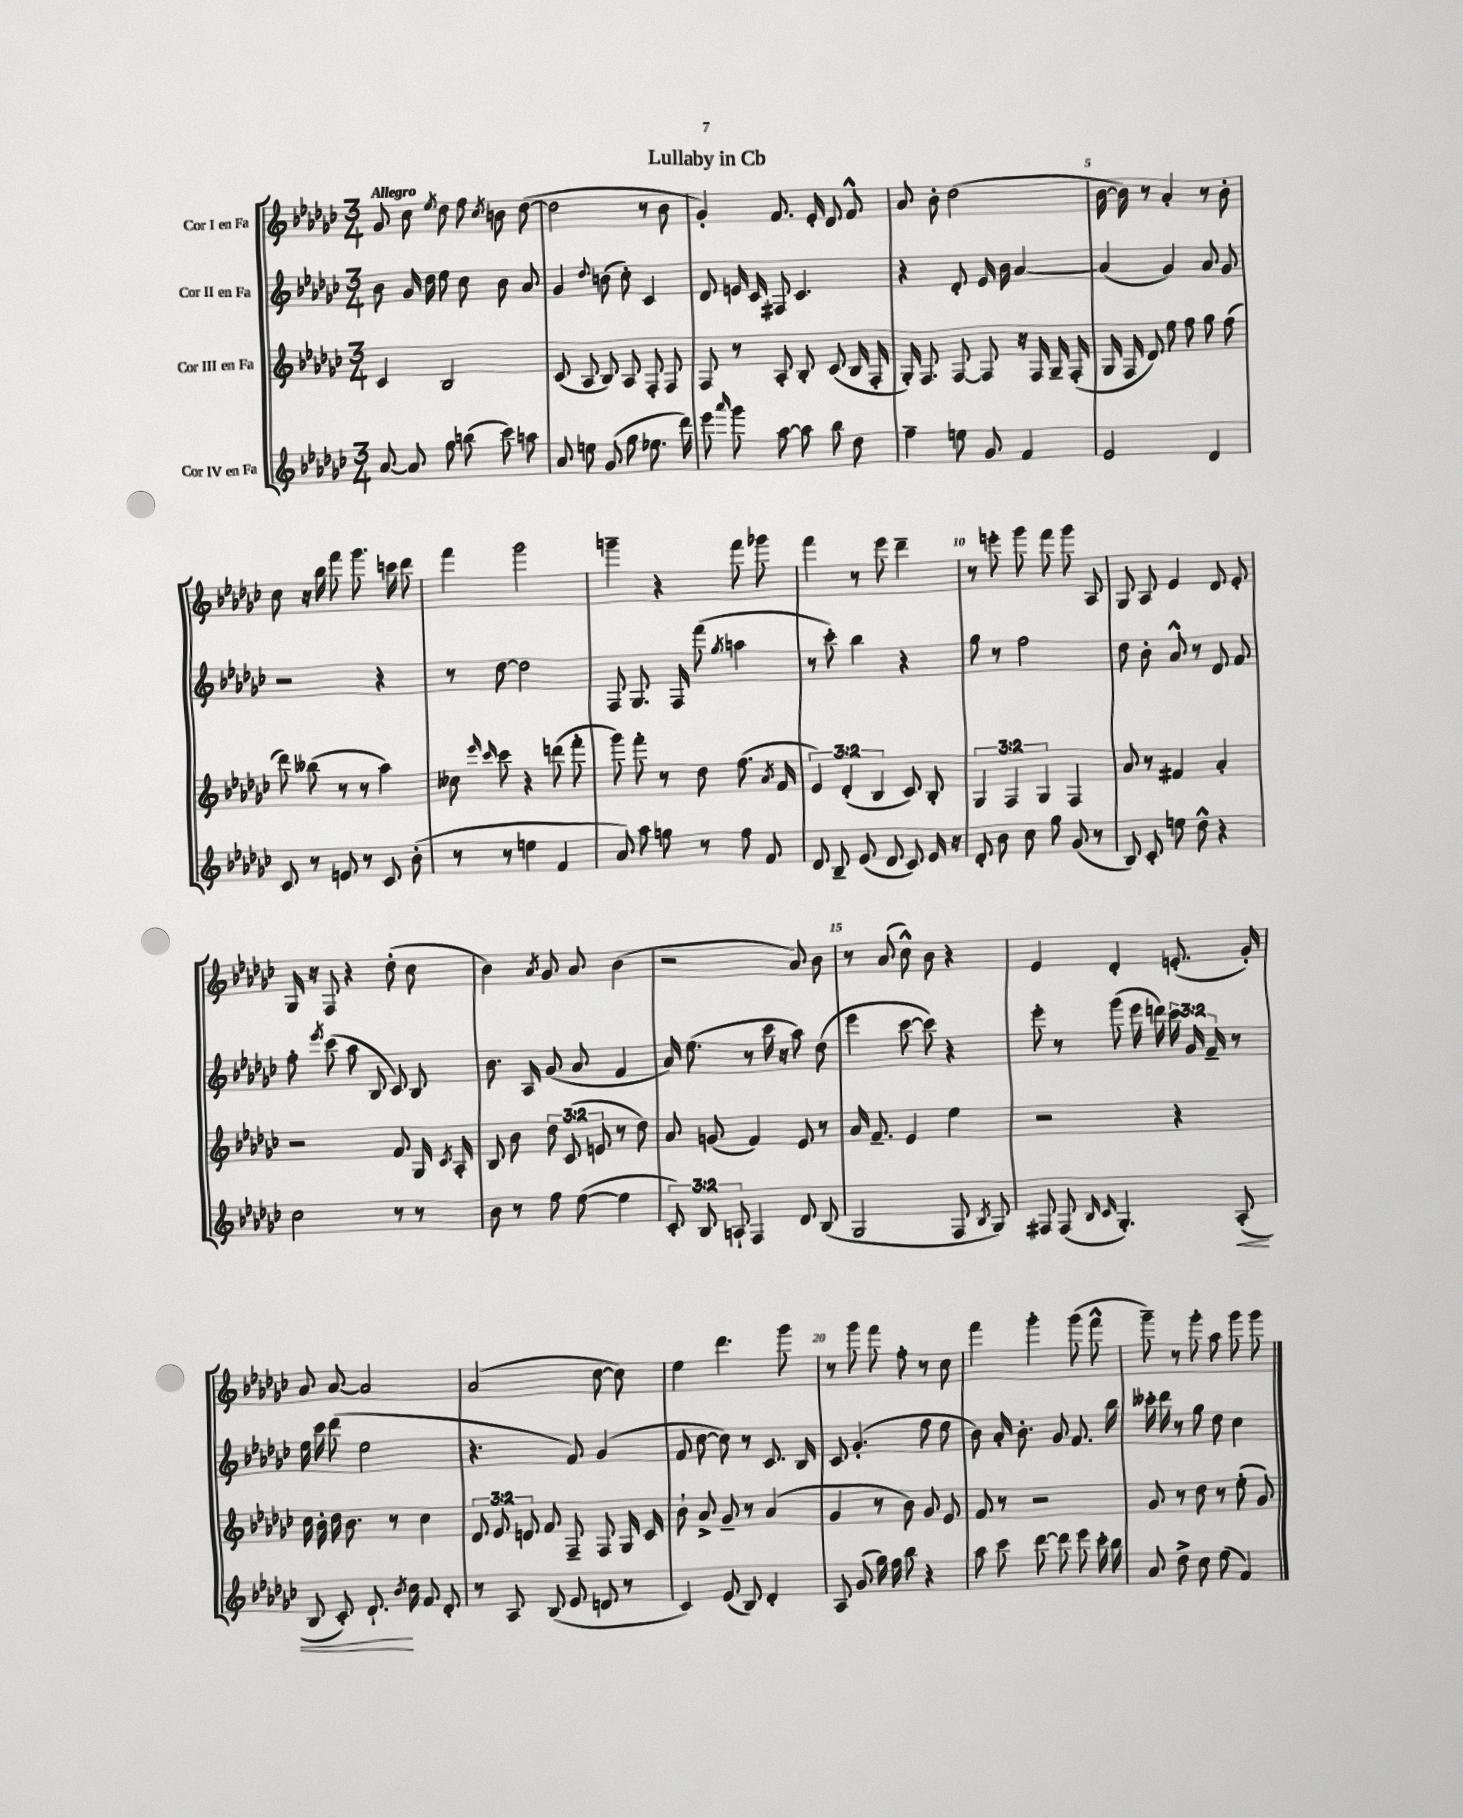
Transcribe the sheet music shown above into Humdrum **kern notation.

**kern	**dynam	**kern	**kern	**kern
*part4	*part4	*part3	*part2	*part1
*staff4	*staff4	*staff3	*staff2	*staff1
*I"Cor IV en Fa	*	*I"Cor III en Fa	*I"Cor II en Fa	*I"Cor I en Fa
*clefG2	*	*clefG2	*clefG2	*clefG2
*k[b-e-a-d-g-c-]	*	*k[b-e-a-d-g-c-]	*k[b-e-a-d-g-c-]	*k[b-e-a-d-g-c-]
*M3/4	*	*M3/4	*M3/4	*M3/4
=1	=1	=1	=1	=1
!	!	!	!	!LO:TX:a:B:t=Allegro
[8a-/	.	4c-/	8b-\	8g-/
8a-/]	.	.	16g-/	8cc-\
.	.	.	16dd-\	.
.	.	.	.	8qee-/
8gg-\	.	2B-/	8ee-\	8dd-\
(8bbn\	.	.	8cc-\	8ff\
.	.	.	.	8qcc-/
8ccc-\)	.	.	8b-\	8bn\
8aan\	.	.	8a-/	([8dd-\
=2	=2	=2	=2	=2
8a-/	.	(8c-/	4g-/	2dd-\]
8een\	.	8A-/	.	.
.	.	.	8qqdd-/	.
(8g-/	.	8B-/)	(8bn\	.
8gg-\	.	8A-/	8cc-'\)	.
8.ee-X\	.	8F'/	4c-/	8r
.	.	8F/	.	8b-\
16ddd-\)	.	.	.	.
=3	=3	=3	=3	=3
8eee-\	.	8F/	8d-/	4g-'/)
16qqaaa-/	.	.	.	.
8ggg-\	.	8r	16en/	.
.	.	.	16c-/	.
[8aa-\	.	8A-'/	8F#X/	8.f/
8aa-\]	.	8B-'/	4.c-/	.
.	.	.	.	16e-'/
8bb-\	.	(8c-/	.	8d-/
8dd-\	.	16B-/	.	8f^^/
.	.	16F'/	.	.
=4	=4	=4	=4	=4
4ff~\	.	16G-'/)	4r	8a-/
.	.	8.F/	.	.
.	.	.	.	8b-'\
8een\	.	[8F/	8d-'/	(2dd-\
8g-/	.	8F/]	16e-/	.
.	.	.	16b-\	.
4f/	.	16r	[4a-/	.
.	.	16F/	.	.
.	.	16G-~/	.	.
.	.	(16F'/	.	.
=5	=5	=5	=5	=5
2e-/	.	16G-/	(4a-/]	[16b-\
.	.	16F/	.	16b-\])
.	.	8d-/)	.	8r
.	.	8ee-\	4g-/)	4a-'/
.	.	8ff\	.	.
4d-/	.	8gg-\	8a-/	8r
.	.	(8ff\	8g-/	8b-'\
!!LO:LB:g=z
=6	=6	=6	=6	=6
8c-/	.	8ddd-\)	2r	8cc-\
8r	.	(8bb--X\	.	16r
.	.	.	.	16bb-\
8en/	.	8r	.	8fff\
8r	.	8r	.	8.ggg-\
8c-/	.	4aa-\)	4r	.
.	.	.	.	16cccn\
(8b-'\	.	.	.	8ddd-\
=7	=7	=7	=7	=7
8r	.	8cc--X\	8r	4fff\
.	.	16qqeee-/	.	.
.	.	16qqccc-/	.	.
8r	.	8ccc-\	[8dd-\	.
4een\	.	4r	2dd-\]	2ggg-\
4f/	.	(8dddn\	.	.
.	.	8fff'\	.	.
=8	=8	=8	=8	=8
8a-/)	.	8ggg-\)	8F/	4gggn~\
8aa-\	.	8fff'\	8.G-/	.
8ggn\	.	8r	.	4r
.	.	.	16F/	.
8r	.	8dd-\	(8fff\	.
.	.	.	8qgg-/	.
8ff\	.	(8.ff\	4aan\	8fff\
8f/	.	.	.	8ggg-X\
.	.	8qa-/	.	.
.	.	16f/	.	.
=9	=9	=9	=9	=9
8d-/	.	6e-/)	8r	4fff\
8B-~/	.	.	8ccc-'\)	.
.	.	(6d-'/	.	.
(8e-/	.	.	4bb-\	8r
.	.	6B-/	.	.
8d-/	.	.	.	8eee-\
8c-/)	.	8c-/)	4r	4ddd-~\
16e-/	.	8B-'/	.	.
16r	.	.	.	.
=10	=10	=10	=10	=10
8d-'/	.	6G-/	8gg-\	8r
8b-\	.	.	8r	8eeen'\
.	.	6F/	.	.
8cc-\	.	.	2ff\	8ggg-\
.	.	6G-/	.	.
8gg-\	.	.	.	8fff\
(8g-/	.	4F/	.	8ggg-\
8r	.	.	.	8A-/
=11	=11	=11	=11	=11
8B-/)	.	8a-/	8dd-\	8G-/
8c-'/	.	8r	8b-'\	8A-/
8een\	.	4f#X/	8a-^^/	4e-/
8dd-^^\	.	.	8r	.
4r	.	4a-'/	8d-/	8d-/
.	.	.	8f/	8e-'/
!!LO:LB:g=z
=12	=12	=12	=12	=12
2cc-\	.	2r	8ff'\	16G-/
.	.	.	.	16r
.	.	.	8qeee-/	.
.	.	.	(8ccc-\	8F/
.	.	.	8aa-\	4r
.	.	.	8B-/	.
8r	.	8f/	8c-/)	(8dd-'\
8r	.	16G-/	8B-/	8cc-\
.	.	8qc-/	.	.
.	.	16A-'/	.	.
=13	=13	=13	=13	=13
8b-\	.	8B-/	8.b-\	4b-\)
8r	.	8b-\	.	.
.	.	.	16A-/	.
.	.	.	.	8qa-/
8ff\	.	12dd-\	(8g-/	8g-/
.	.	(12c-/	.	.
([8ee-\	.	.	8a-/	8a-/
.	.	12en/	.	.
4ee-\]	.	8r	4f/	(4b-\
.	.	8dd-\)	.	.
=14	=14	=14	=14	=14
12c-'/)	.	8a-/	16a-/)	2r
.	.	.	(8.ee-\	.
12B-/	.	.	.	.
.	.	(8gn/	.	.
12An`/	.	.	.	.
4F/	.	4f/)	8r	.
.	.	.	16ccc-\	.
.	.	.	16r	.
8d-/	.	8e-/	8aa-\)	8a-/)
(8B-/	.	8r	(8dd-\	8b-\
=15	=15	=15	=15	=15
2G-/	.	16a-/	4eee-\	8r
.	.	8.f~/	.	.
.	.	.	.	(8a-/
.	.	4e-/	[8ccc-\	8cc-^^\)
.	.	.	8ccc-\])	8b-\
8F/	.	4ee-\	4r	4r
8qB-/	.	.	.	.
8G-/)	.	.	.	.
=16	=16	=16	=16	=16
8F#X/	.	2r	8eee-'\	4e-/
(8F#/	.	.	8r	.
16qqB-/	.	.	.	.
16qqc-/	.	.	.	.
4.G-'/)	.	.	(8ggg-\	4d-'/
.	.	.	16eee-\	.
.	.	.	16dddn\)	.
.	.	4r	24ccc-\	(8.en'/
.	.	.	24g-/	.
.	.	.	24f~/	.
!	!LO:HP:b	!	!	!
(8A-'/	<	.	8r	.
.	.	.	.	16g-'/)
!!LO:LB:g=z
=17	=17	=17	=17	=17
8B-/	.	16cc-\	16ee-\	8a-/
.	.	16b-'\	16ccc-\	.
8c-'/)	.	16dd-\	(8ddd-\	[8a-/
.	.	8.b-\	.	.
8.d-`/	.	.	2ee-\	2a-/]
.	.	8r	.	.
8qb-/	.	.	.	.
16cc-\	[	.	.	.
8f/	.	4cc-\	.	.
8d-'/	.	.	.	.
=18	=18	=18	=18	=18
8r	.	12d-/	4.r	(2a-/
.	.	12e-/	.	.
8A-/	.	.	.	.
.	.	12dn/	.	.
(8B-/	.	8f/	.	.
8e-/	.	8F~/	8f/)	.
8dn/	.	8F/	(4g-/	[8cc-\
8r	.	16G-/	.	8cc-\])
.	.	16c-/	.	.
=19	=19	=19	=19	=19
4c-/)	.	8b-`\	8f/	4ee-\
.	.	8a-^/	[8cc-\	.
(8e-/	.	8g-~/	8cc-\])	4.ddd-\
8B-/)	.	8r	8r	.
4d-'/	.	(4a-/	8.c-/	.
.	.	.	.	8ggg-\
.	.	.	16B-/	.
=20	=20	=20	=20	=20
8A-/	.	4g-/	8c-/	8r
(8g-/	.	.	(4.g-'/	8ggg-\
16gg-\)	.	8r	.	8fff\
16ff\	.	.	.	.
8bb-\	.	8b-\)	.	8ff'\
4r	.	8g-/	8ff\	8r
.	.	8e-/	8ee-\	8cc-\
=21	=21	=21	=21	=21
8aa-\	.	8f/	8b-\)	4fff\
8ccc-\	.	8r	16a-'/	.
.	.	.	8.b-'\	.
[8ddd-\	.	2r	.	4ggg-'\
8ddd-\]	.	.	8g-/	.
8eee-\	.	.	8.f/	(8ggg-\
16ccc-'\	.	.	.	8fff^^\
16bb-\	.	.	16bb-\	.
=22	=22	=22	=22	=22
8a-/	.	8g-/	16ccc--X'\	8ggg-~\)
.	.	.	16ddd-\	.
8dd-^\	.	8r	8r	8r
8cc-\	.	8dd-\	8gg-\	8ggg-'\
(8ee-\	.	8r	8dd-\	8aa-\
4f/)	.	(8ee-'\	4cc-\	8ggg-\
.	.	8g-/)	.	8ggg-\
==	==	==	==	==
*-	*-	*-	*-	*-
